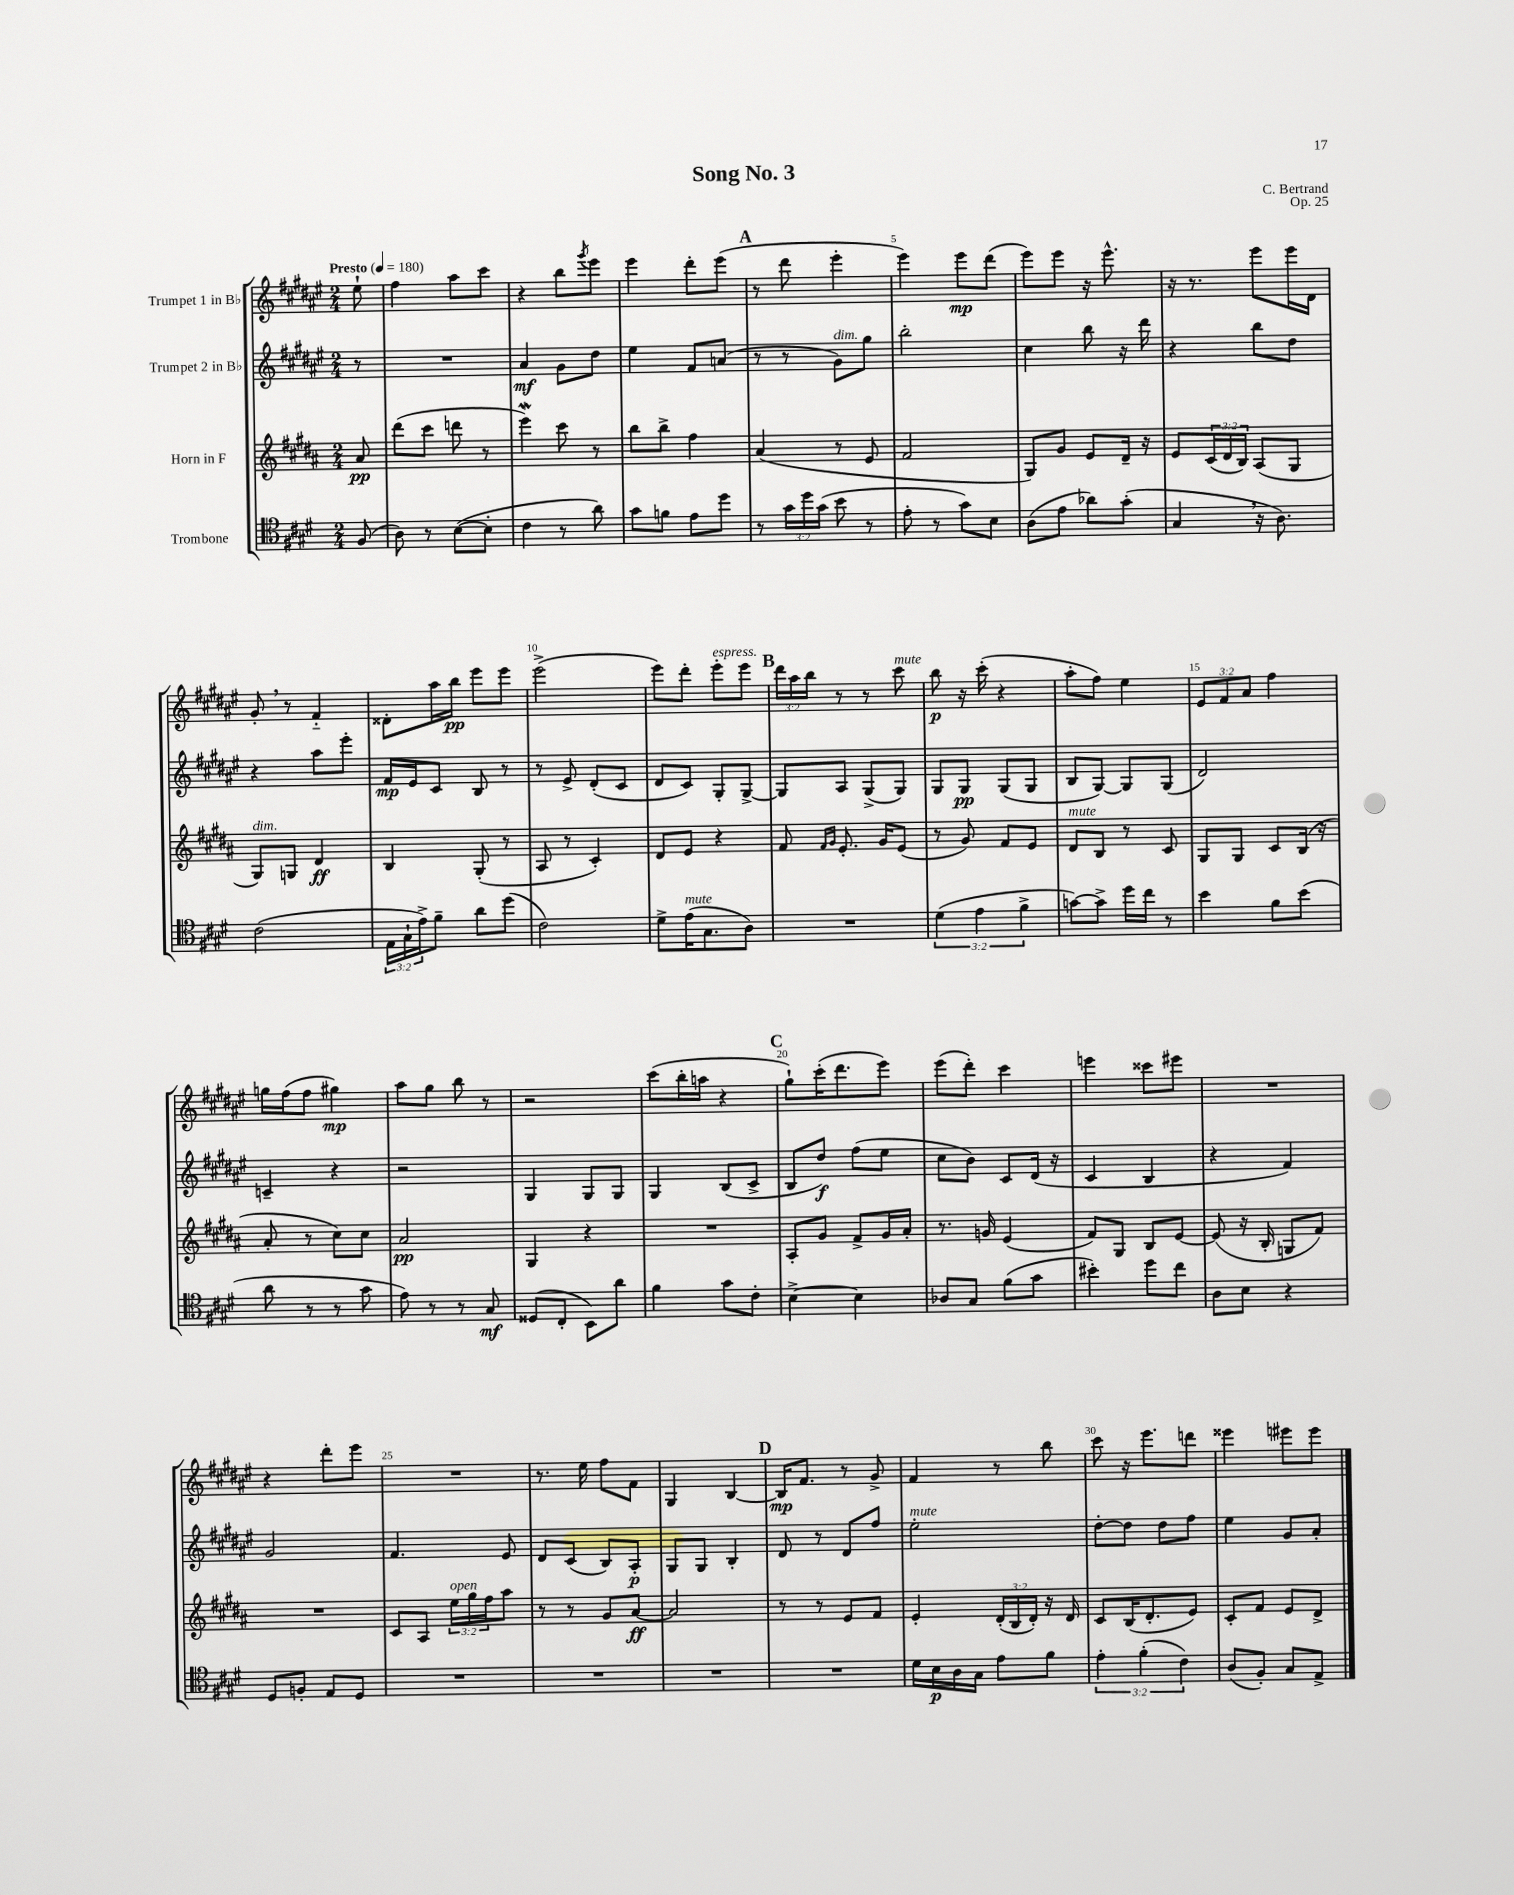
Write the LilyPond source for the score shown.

\header { title = "Song No. 3" composer = "C. Bertrand" opus = "Op. 25" }
<<
\new StaffGroup <<
\new Staff = "s0" \with { instrumentName = "Trumpet 1 in Bb" } {
    \clef treble \key fis \major \numericTimeSignature \time 2/4 \override Staff.TupletNumber.text = #tuplet-number::calc-fraction-text \partial 8 \tempo "Presto" 4 = 180
    eis''8-! |
    fis''4 ais''8 cis'''8 |
    r4 b''8 \acciaccatura { gis'''8 } eis'''8 |
    eis'''4 dis'''8-. eis'''8( |
    \mark \markup { \bold "A" } r8 dis'''8 eis'''4-. |
    eis'''4) eis'''8\mp dis'''8( |
    eis'''8) eis'''8 r16 eis'''8.-^ |
    r16 r8. eis'''8 eis'''16 dis'16 |
    gis'8-. \breathe r8 fis'4-_ |
    disis'8-. ais''16 b''16\pp eis'''8 eis'''8 |
    eis'''2->( |
    eis'''8) dis'''8-. eis'''8-.^\markup { \italic "espress." } eis'''8 |
    \mark \markup { \bold "B" } \tuplet 3/2 { dis'''16 ais''16 b''16 } r8 r8 cis'''8^\markup { \italic "mute" } |
    b''8\p r16 cis'''16-.( r4 |
    ais''8-. fis''8) eis''4 |
    \tuplet 3/2 { eis'8 fis'8 ais'8 } fis''4 |
    g''16 fis''16( fis''8 gis''4\mp) |
    ais''8 gis''8 b''8 r8 |
    r2 |
    cis'''8( b''16-. a''16 r4 |
    \mark \markup { \bold "C" } gis''8-!) cis'''16-.( dis'''8. eis'''8) |
    eis'''8( dis'''8-.) cis'''4 |
    e'''4 cisis'''8 eis'''8 |
    R2 |
    r4 dis'''8-. eis'''8 |
    R2 |
    r8. eis''16 fis''8 fis'8 |
    gis4 b4~ |
    \mark \markup { \bold "D" } b16\mp fis'8. r8 gis'8-> |
    fis'4 r8 b''8 |
    cis'''8 r16 eis'''8. d'''8 |
    eisis'''4 eis'''8 eis'''8 \bar "|." |
}
\new Staff = "s1" \with { instrumentName = "Trumpet 2 in Bb" } {
    \clef treble \key fis \major \numericTimeSignature \time 2/4 \partial 8
    r8 |
    R2 |
    ais'4\mf gis'8 dis''8 |
    eis''4 fis'8 a'8( |
    \mark \markup { \bold "A" } r8 r8 gis'8^\markup { \italic "dim." }) gis''8 |
    b''2-. |
    cis''4 b''8 r16 dis'''16 |
    r4 b''8 dis''8 |
    r4 ais''8 eis'''8-. |
    fis'16\mp eis'16 cis'8 b8 r8 |
    r8 eis'8-> dis'8-.( cis'8 |
    dis'8 cis'8) gis8-. gis8~-> |
    \mark \markup { \bold "B" } gis8 ais8 gis8->( gis8) |
    gis8 gis8\pp gis8( gis8 |
    b8 gis8~) gis8 gis8( |
    dis'2) |
    c'4-- r4 |
    r2 |
    gis4 gis8 gis8 |
    gis4 b8( cis'8-> |
    \mark \markup { \bold "C" } b8 dis''8\f) fis''8( eis''8 |
    cis''8 b'8) cis'8 dis'16( r16 |
    cis'4 b4 |
    r4 fis'4) |
    gis'2 |
    fis'4. eis'8 |
    dis'8 cis'8( b8) ais8-.\p |
    gis8 gis8 b4-. |
    \mark \markup { \bold "D" } dis'8 r8 dis'8 fis''8 |
    eis''2-.^\markup { \italic "mute" } |
    dis''8~-. dis''8 dis''8 fis''8 |
    eis''4 gis'8 ais'8-. \bar "|." |
}
\new Staff = "s2" \with { instrumentName = "Horn in F" } {
    \clef treble \key b \major \numericTimeSignature \time 2/4 \override Staff.TupletNumber.text = #tuplet-number::calc-fraction-text \partial 8
    ais'8\pp |
    dis'''8( cis'''8 d'''8 r8 |
    e'''4\mordent) cis'''8 r8 |
    b''8 b''8-> fis''4 |
    \mark \markup { \bold "A" } ais'4( r8 e'8 |
    fis'2 |
    gis8) gis'8 e'8 dis'16-- r16 |
    e'8 \tuplet 3/2 { cis'16( dis'16 b16) } ais8( gis8 |
    gis8^\markup { \italic "dim." }) g8 dis'4\ff |
    b4 gis8-.( r8 |
    ais8 r8 cis'4-.) |
    dis'8 e'8 r4 |
    \mark \markup { \bold "B" } fis'8 \grace { fis'16 gis'16 } e'8.-. gis'16 e'8( |
    r8 gis'8) fis'8 e'8 |
    dis'8^\markup { \italic "mute" } b8 r8 cis'8 |
    gis8 gis8 cis'8 b16( r16 |
    ais'8-. r8 cis''8) cis''8 |
    ais'2\pp |
    gis4 r4 |
    R2 |
    \mark \markup { \bold "C" } ais8-. gis'8 fis'8-> gis'16 ais'16-. |
    r8. g'16 e'4( |
    fis'8) gis8 b8 e'8~ |
    e'8( r16 b16-. g8 fis'8) |
    R2 |
    cis'8 ais8 \tuplet 3/2 { e''16^\markup { \italic "open" } gis''16 fis''16 } ais''8 |
    r8 r8 gis'8 ais'8~\ff |
    ais'2 |
    \mark \markup { \bold "D" } r8 r8 e'8 fis'8 |
    e'4-. \tuplet 3/2 { dis'16-.( b16 dis'16-.) } r16 dis'16 |
    cis'8 b16( dis'8.-. e'8) |
    cis'8-. fis'8 e'8 dis'8-> \bar "|." |
}
\new Staff = "s3" \with { instrumentName = "Trombone" } {
    \clef tenor \key e \major \numericTimeSignature \time 2/4 \override Staff.TupletNumber.text = #tuplet-number::calc-fraction-text \partial 8
    fis8( |
    a8) r8 b8~( b8-. |
    cis'4 r8 a'8) |
    gis'8 f'8 e'8 dis''8 |
    \mark \markup { \bold "A" } r8 \tuplet 3/2 { gis'16 dis''16 gis'16( } b'8 r8 |
    e'8-. r8 gis'8) b8 |
    a8( e'8 aes'8) gis'8-.( |
    gis4 \breathe r16 a8.) |
    cis'2( |
    \tuplet 3/2 { e16 gis16-! e'16->) } fis'8-- a'8 dis''8( |
    cis'2) |
    dis'8-> e'16^\markup { \italic "mute" }( gis8. a8) |
    \mark \markup { \bold "B" } R2 |
    \tuplet 3/2 { dis'4( e'4 fis'4-> } |
    g'8~) g'8-> dis''16 cis''16 r8 |
    b'4 fis'8 b'8( |
    a'8 r8 r8 gis'8 |
    e'8) r8 r8 gis8\mf |
    disis8( cis8-. b,8) a'8 |
    fis'4 gis'8 cis'8-. |
    \mark \markup { \bold "C" } b4~-> b4 |
    aes8 gis8 fis'8( gis'8 |
    bis'4-.) dis''8 cis''8 |
    a8 b8 r4 |
    dis8 f8-. e8 dis8 |
    R2 |
    R2 |
    R2 |
    \mark \markup { \bold "D" } R2 |
    dis'16 b16\p a16 gis16 e'8 fis'8 |
    \tuplet 3/2 { e'4-. fis'4-.( cis'4) } |
    a8( fis8-.) gis8 e8-> \bar "|." |
}
>>
>>
\layout { \context { \Score \override BarNumber.break-visibility = ##(#f #t #t) barNumberVisibility = #(every-nth-bar-number-visible 5) } }
